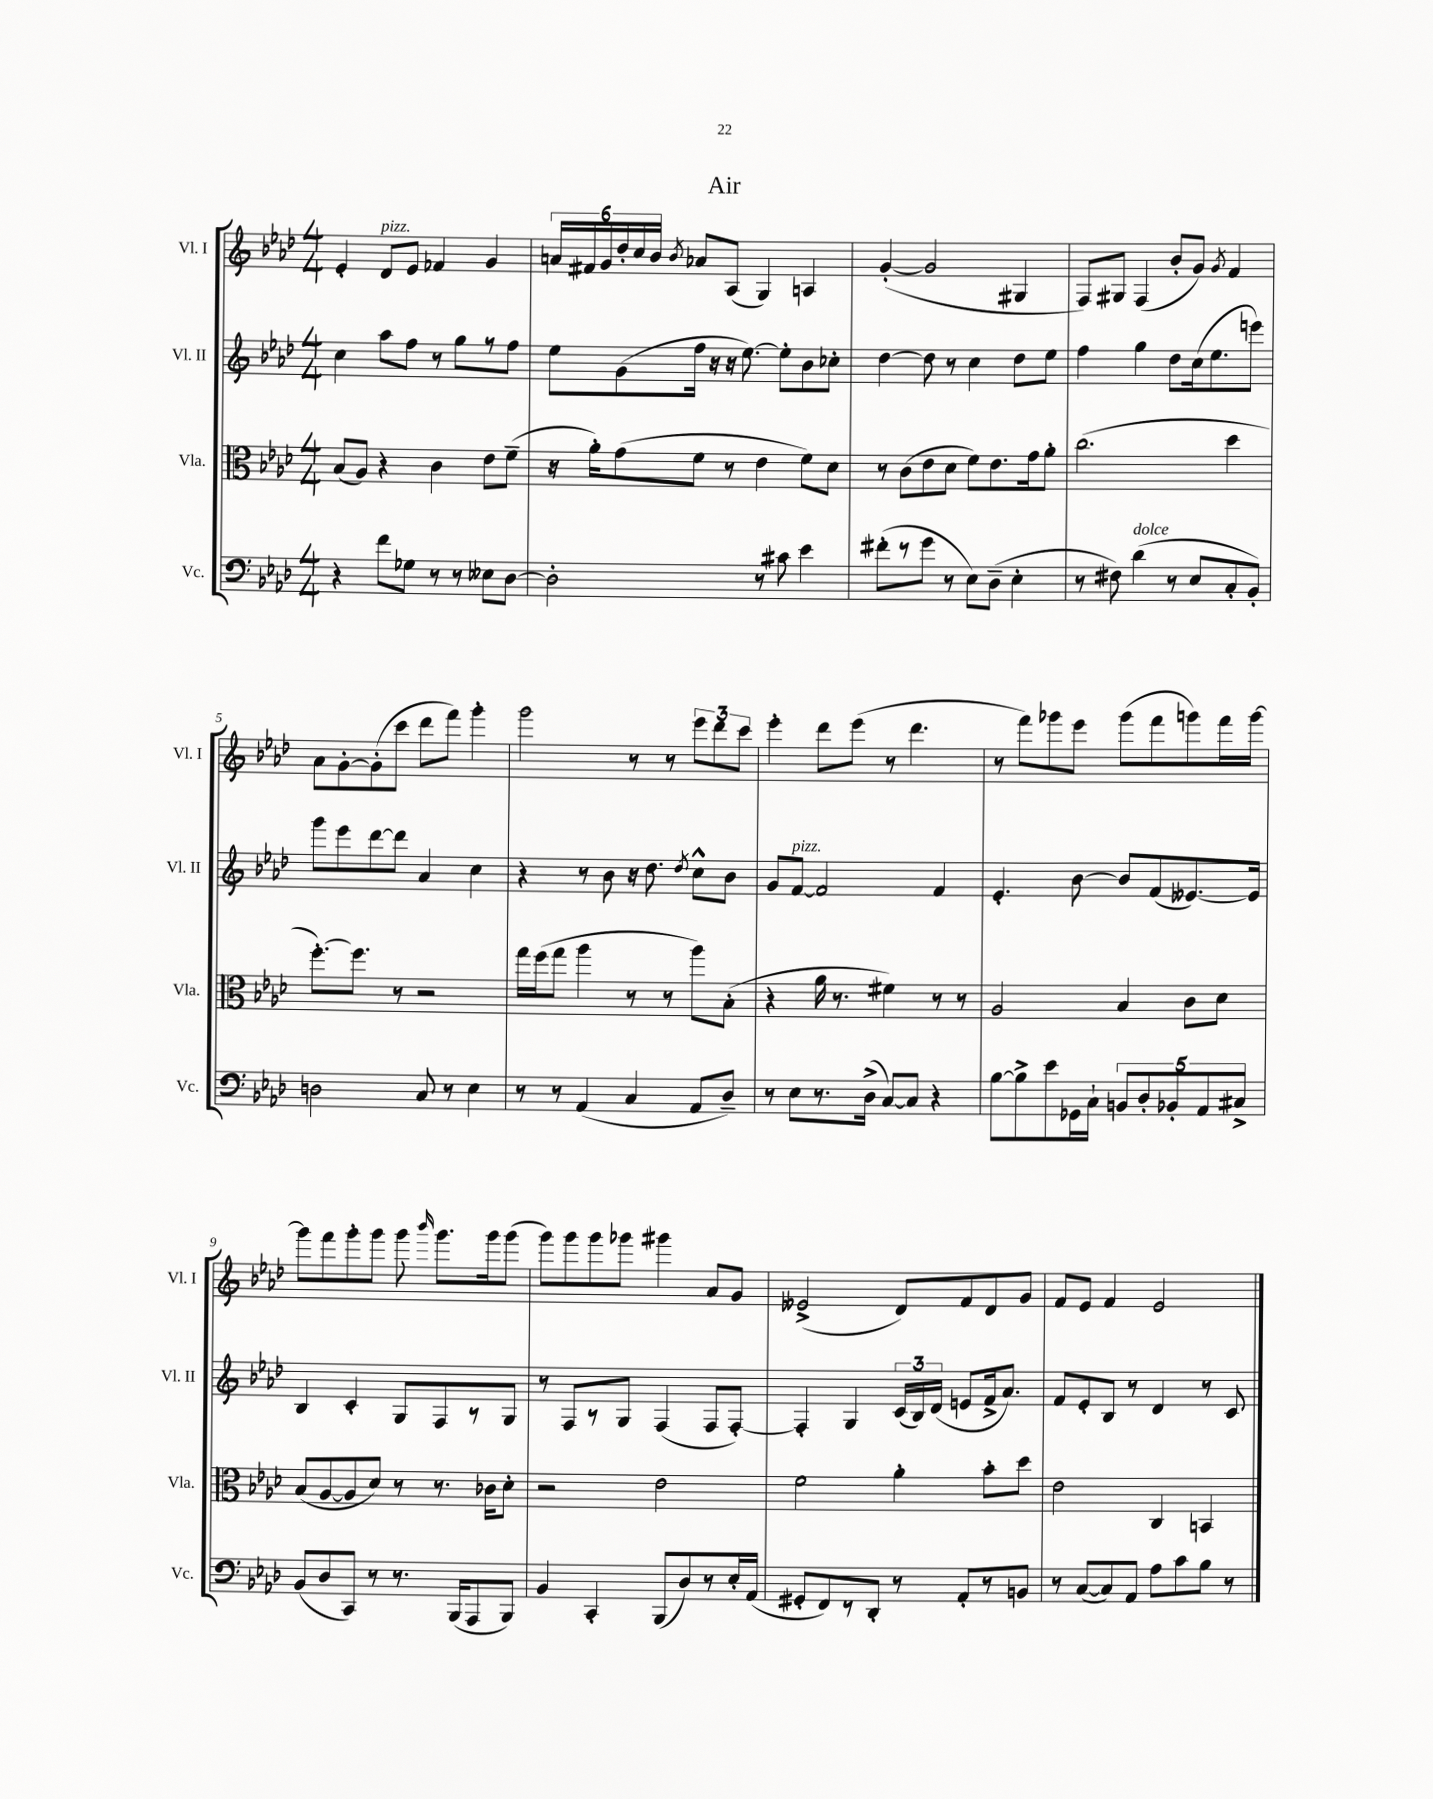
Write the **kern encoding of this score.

**kern	**kern	**kern	**kern
*staff4	*staff3	*staff2	*staff1
*clefF4	*clefC3	*clefG2	*clefG2
*k[b-e-a-d-]	*k[b-e-a-d-]	*k[b-e-a-d-]	*k[b-e-a-d-]
*M4/4	*M4/4	*M4/4	*M4/4
4r	(8B-	4cc	4e-'
.	8A-)	.	.
8f	4r	8aa-	8d-
8G-	.	8ff	8e-
8r	4c	8r	4f-
8r	.	8gg	.
8E--	8e-	8r	4g
[8D-	(8f~	8ff	.
=	=	=	=
2D-']	16r	8ee-	24a
.	.	.	24f#
.	16a-')	.	.
.	.	.	24g
.	(8g	(8g	24dd-'
.	.	.	24cc
.	.	.	24b-
.	.	.	8qb-
.	8f	16ff	8a-
.	.	16r	.
.	8r	16r	(8A-
.	.	[8.ee-)	.
8r	4e-	.	4G)
8c#	.	8ee-']	.
4e-	8f)	8b-	4A
.	8d-	8cc-'	.
=	=	=	=
(8f#'	8r	[4dd-	([4g'
8r	(8c	.	.
8g	8e-	8dd-]	2g]
8r	8d-	8r	.
8E-)	8f)	4cc	.
(8D-~	8.e-	.	.
4E-'	.	8dd-	4G#
.	16g	.	.
.	8a-'	8ee-	.
=	=	=	=
8r	(2.cc	4ff	8F)
8F#)	.	.	8G#
(4d-	.	4gg	(4F
8r	.	8dd-	8b-'
8E-	.	(16cc	8g)
.	.	8.ee-	.
.	.	.	8qg
8C'	4dd-	.	4f
8BB-')	.	8eee)	.
=	=	=	=
2D	[8.ff')	8ggg	8a-
.	.	8eee-	[8g'
.	8.ff]	.	.
.	.	[8ddd-	(8g']
.	8r	8ddd-]	8ccc
8C	2r	4a-	8ddd-
8r	.	.	8fff)
4E-	.	4cc	4ggg'
=	=	=	=
8r	16gg	4r	2ggg
.	(16ff	.	.
8r	8gg	.	.
(4AA-	4aa-	8r	.
.	.	8b-	.
4C	8r	16r	8r
.	.	8.dd-	.
.	8r	.	8r
.	.	8qdd-	.
8AA-	8aa-)	8cc^^	12eee-
.	.	.	12ddd-
8D-~)	(8B-'	8b-	.
.	.	.	12ccc
=	=	=	=
8r	4r	8g	4eee-'
8E-	.	[8f	.
8.r	16a-	2f]	8ddd-
.	8.r	.	.
.	.	.	(8eee-
(16D-^	.	.	.
[8C)	4f#)	.	8r
8C]	.	.	4.ddd-
4r	8r	4f	.
.	8r	.	.
=	=	=	=
[8B-	2A-	4.e-'	8r
8B-^]	.	.	8fff)
8e-	.	.	8ggg-
16GG-	.	[8b-	8eee-
16C`	.	.	.
10BB	4B-	8b-]	(8ggg-
10D-'	.	.	.
.	.	(8f	8fff
10BB-'	.	.	.
.	8c	[8.e--)	8ggg)
10AA-	.	.	.
.	8d-	.	16fff
10C#^	.	.	.
.	.	16e--]	[16ggg
=	=	=	=
(8BB-	(8B-	4B-	8ggg]
8D-	[8A-	.	8fff
8CC)	8A-]	4c'	8ggg'
8r	8d-)	.	8ggg
8.r	8r	8G	8ggg
.	.	.	16qqbbb-
.	8.r	8F	8.ggg
(16BBB-	.	.	.
8AAA-	.	8r	.
.	16c-	.	16ggg
8BBB-)	8d-'	8G	(8ggg
=	=	=	=
4BB-	2r	8r	8ggg)
.	.	8F	8ggg
4CC'	.	8r	8ggg
.	.	8G	8ggg-
(8BBB-	2e-	(4F	4ggg#
8D-)	.	.	.
8r	.	8F	8a-
16E-'	.	[8F')	8g
(16AA-	.	.	.
=	=	=	=
8GG#'	2f	4F']	(2e--^
8FF)	.	.	.
8r	.	4G	.
8DD-'	.	.	.
8r	4a-'	(24c	8d-)
.	.	24B-)	.
.	.	(24d-	.
8AA-'	.	8e	8f
8r	8b-'	16f^	8d-
.	.	8.a-)	.
8BB	8dd-	.	8g
=	=	=	=
8r	2e-	8f	8f
([8C	.	8e-'	8e-
8C])	.	8B-	4f
8AA-	.	8r	.
8A-	4C	4d-	2e-
8c	.	.	.
8B-	4BB	8r	.
8r	.	8c	.
==	==	==	==
*-	*-	*-	*-
